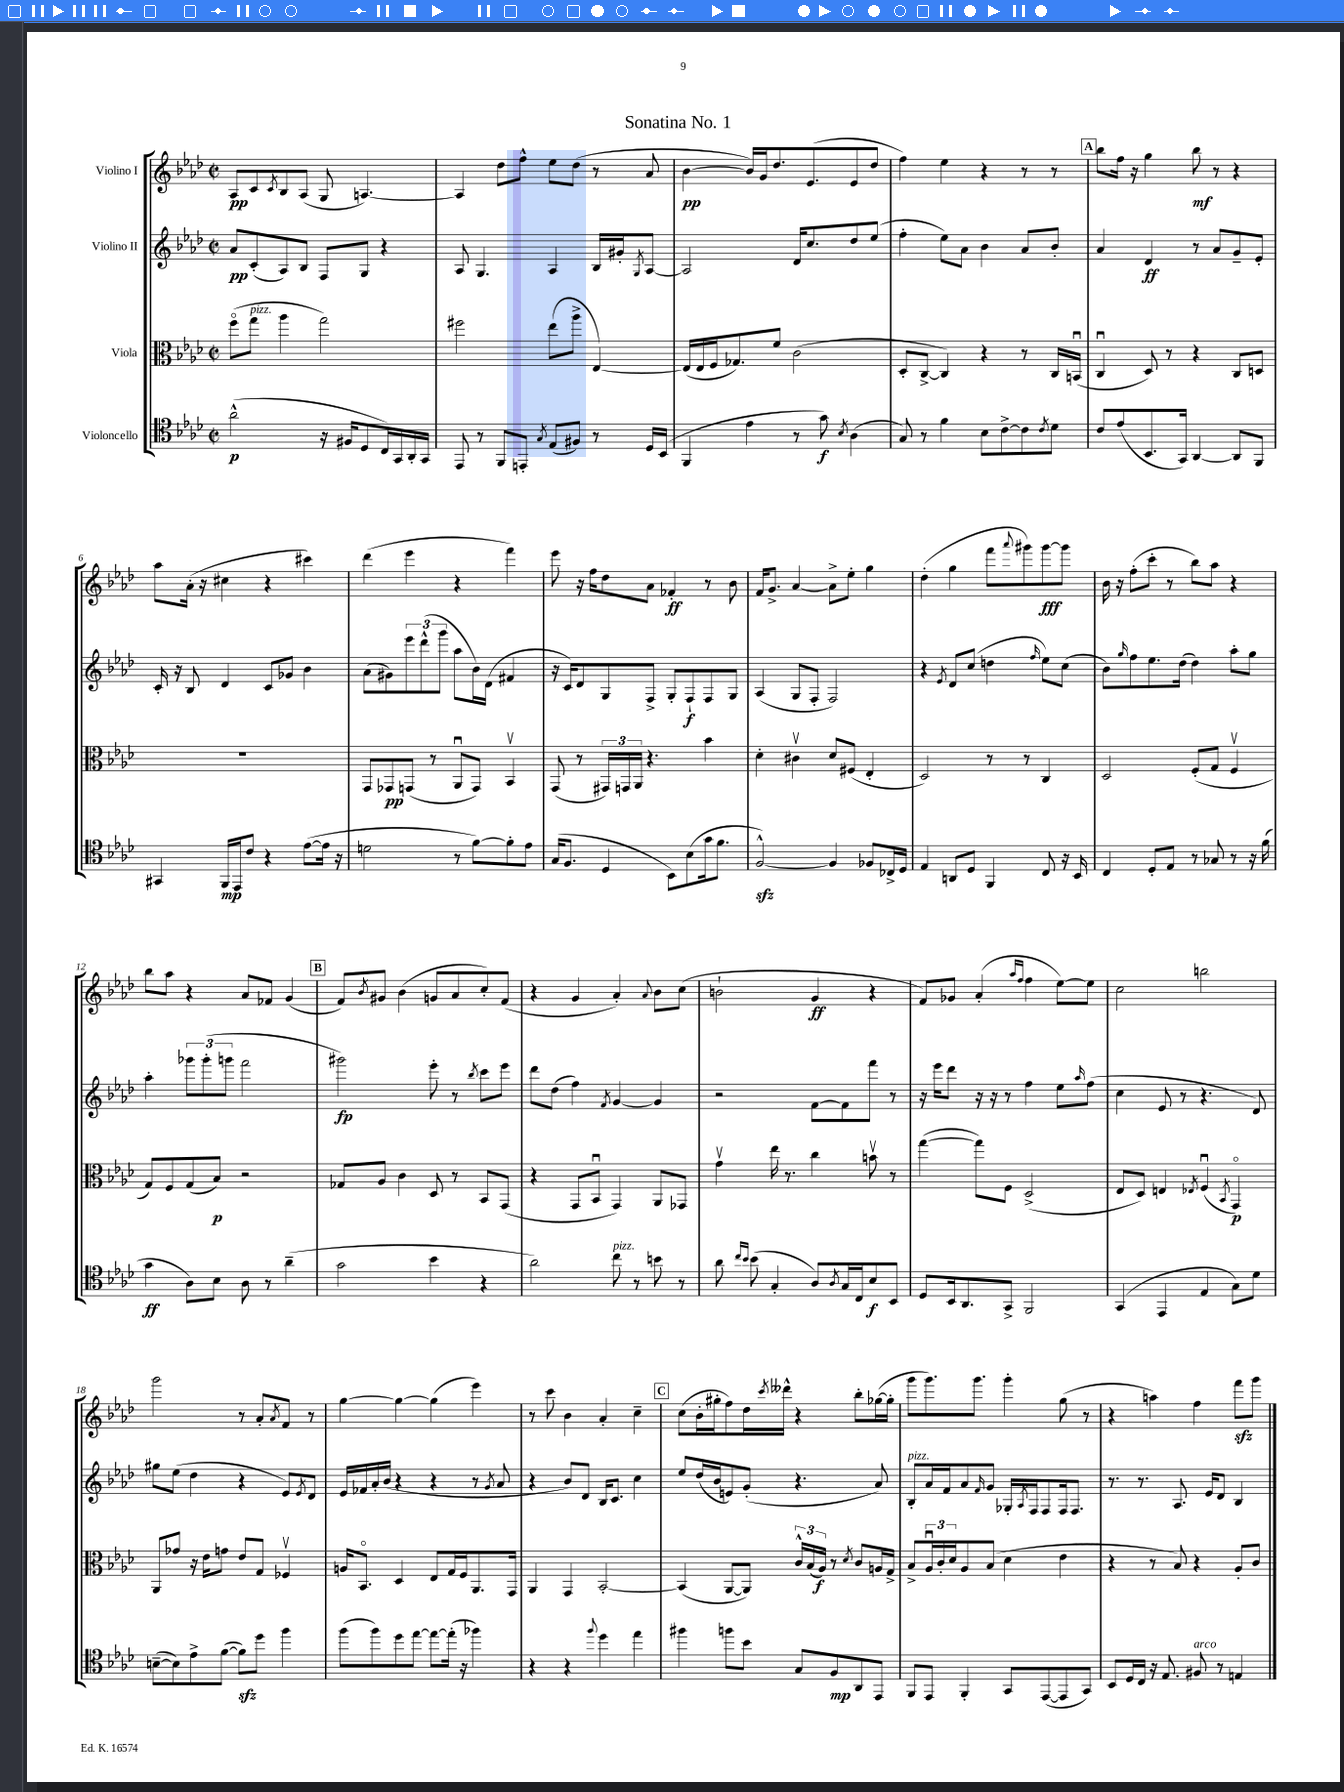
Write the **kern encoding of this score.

**kern	**kern	**kern	**kern
*staff4	*staff3	*staff2	*staff1
*clefC4	*clefC3	*clefG2	*clefG2
*k[b-e-a-d-]	*k[b-e-a-d-]	*k[b-e-a-d-]	*k[b-e-a-d-]
*M2/2	*M2/2	*M2/2	*M2/2
*met(c|)	*met(c|)	*met(c|)	*met(c|)
(2a-^^	(8ffo	8a-	8A-
.	8gg	(8c'	8c
.	.	.	8qc
.	4aa-	8A-)	8B-
.	.	8B-	(8A-
16r	2gg)	8F	8G
16F#	.	.	.
8D-	.	8G	[4.A)
16C)	.	4r	.
16GG	.	.	.
16AA-'	.	.	.
16GG	.	.	.
=	=	=	=
8EE-	2ff#	8A-	4A]
8r	.	4.G	.
8FF	.	.	8dd-
8EE'	.	.	8ff^^
8qG	.	.	.
(8E-	(8ee-	4A-	8ee-
8F#)	8aa-^	.	(8dd-
8r	[4E-)	16B-	8r
.	.	16g#'	.
.	.	8qG	.
16D-	.	[8A-	8a-
(16BB-	.	.	.
=	=	=	=
4FF	(16E-]	2A-]	[4b-
.	16E-	.	.
.	16F	.	.
.	8.G-)	.	.
4e-	.	.	16b-])
.	.	.	16g
.	8f	.	8.dd-
8r	(2c	16d-	.
.	.	8.cc	(8.e-
8g)	.	.	.
8qB-	.	.	.
(4A-	.	8dd-	8e-
.	.	(8ee-	8dd-
=	=	=	=
8G)	8D-'	4ff'	4ff)
8r	[8C^	.	.
4f	4C])	8ee-)	4ee-
.	.	8a-	.
8B-	4r	4b-	4r
[8c^	.	.	.
8c]	8r	8a-	8r
8qc	.	.	.
8d-	16C	8b-'	8r
.	(16BBu	.	.
=	=	=	=
8c	4Cu	4a-	8bb-
(8e-	.	.	16ff
.	.	.	16r
8.BB-	8D-)	4d-	4gg
.	8r	.	.
16GG)	.	.	.
[4AA-	4r	8r	8bb-
.	.	8a-	8r
8AA-]	8C	8g~	4r
8FF	8D	8e-'	.
=	=	=	=
4GG#	1r	16c'	8aa-
.	.	16r	.
.	.	8B-	(16a-'
.	.	.	16r
16FF	.	4d-	4cc#
16EE-	.	.	.
8c	.	.	.
4r	.	8c	4r
.	.	8g-	.
([8e-	.	4b-	4ccc#)
16e-]	.	.	.
16r	.	.	.
=	=	=	=
2d	8GG	(8a-	(4ddd-
.	8GG-	8g#)	.
.	(8GG	12eee-	4eee-
.	.	(12ddd-^^	.
.	8r	.	.
.	.	12ggg	.
8r	8AA-u	8aa-	4r
[8f)	8GG)	16b-)	.
.	.	(16d-	.
8f']	4BB-v	4f#	4fff)
8e-	.	.	.
=	=	=	=
(16G	(8GG	16r	8eee-
8.F	.	16c)	.
.	8r	8d-	16r
.	.	.	16ff
4D-	24GG#)	8G	8dd-
.	24GG	.	.
.	24AA-	.	.
.	4.r	8F^	8a-
8BB-)	.	8G'	4f-'
(8B-	.	8F`	.
16g	4b-	8F	8r
8.f	.	.	.
.	.	8G	8b-
=	=	=	=
[2F^^)	4d-'	(4A-	16f
.	.	.	8.g^
.	4c#v	8G	[4a-
.	.	8F'	.
4F]	8d-	2F)	8a-^]
.	(8F#	.	8ee-'
8F-	4E-'	.	4gg
16C-^	.	.	.
16D-	.	.	.
=	=	=	=
4E-	2D-)	4r	(4dd-'
.	.	8qe-	.
8AA	.	8d-	4gg
8D-	.	(8cc	.
4FF	8r	4dd	8fff
.	.	.	8qqaaa-
.	8r	.	8ggg#)
.	.	16qqff	.
8C	4C	8ee-)	[8ggg#
16r	.	(8cc	8ggg#]
16BB-	.	.	.
=	=	=	=
4C	2D-	8b-)	16b-
.	.	.	16r
.	.	16qqgg	.
.	.	8ff	(8ff'
8D-'	.	8.ee-	8ccc'
8E-	.	.	8r
.	.	(16dd-	.
8r	(8F'	4dd-)	8bb-)
8G-	8G	.	8aa-
8r	4Fv	8aa-'	4r
16r	.	8gg	.
(16f	.	.	.
=	=	=	=
4g	8G)	4aa-'	8bb-
.	8F	.	8aa-
8A-)	(8G	12ggg-	4r
.	.	(12ggg-'	.
8B-	8B-)	.	.
.	.	12ggg	.
8A-	2r	2fff	8a-
8r	.	.	8f-
(4a-~	.	.	(4g
=	=	=	=
2g	8G-	2ggg#)	8f)
.	.	.	8qb-
.	8A-	.	8g#
.	4c	.	(4b-
4b-	8D-	8eee-'	8g
.	8r	8r	8a-
.	.	8qbb-	.
4r	8BB-	8ccc	8cc')
.	(8GG	8eee-	(8f
=	=	=	=
2a-)	4r	8ddd-	4r
.	.	(8dd-	.
.	8GG	4ff)	4g
.	8BB-u	.	.
.	.	8qf	.
8cc	4GG)	[4g	4a-')
8r	.	.	.
.	.	.	8qqa-
8b	8AA-	4g]	8b-
8r	8GG-	.	(8cc
=	=	=	=
8a-	4gv	2r	2b`
16qqcc	.	.	.
16qqb-	.	.	.
(8b-	.	.	.
4G'	16ee-	.	.
.	8.r	.	.
8A-)	4cc	[8f	4g
8qA-	.	.	.
16G	.	8f]	.
16C	.	.	.
8B-	8bv	8fff	4r
8BB-	8r	8r	.
=	=	=	=
8D-	([4gg	16r	8f)
.	.	16eee-	.
16BB-	.	8ddd-	8g-
8.AA-	.	.	.
.	8gg])	16r	(4a-'
.	.	16r	.
8GG^	8F	8r	.
.	.	.	16qqaa-
.	.	.	16qqff
2FF	(2D-^	4ff	4ff
.	.	8ee-	[8ee-)
.	.	16qqaa-	.
.	.	(8ff	8ee-]
=	=	=	=
(4GG	8E-	4cc	2cc
.	8D-)	.	.
4EE-	4E	8e-	.
.	.	8r	.
.	8qE-	.	.
4E-	(4Fu	4.r	2bb
.	8qBB-	.	.
8G)	4GGo)	.	.
8d-	.	8d-)	.
=	=	=	=
([8B~	8AA-	8gg#	2ggg
8B])	8g-	(8ee-	.
8e-^	16r	4dd-	.
.	16e-	.	.
([8f	8g	.	.
8f])	8e-	4r	8r
8dd-	8G	.	8a-'
.	.	.	8qa-
4ff	4F-v	8e-)	8f
.	.	8qe-	.
.	.	8d-	8r
=	=	=	=
(8ff	16A	16e-	[4gg
.	8.BB-o	16f-	.
8ff)	.	16a-'	.
.	.	(16b-	.
8dd-	4D-	4r	4gg_
[8ee-	.	.	.
8ee-_	8E-	4r	(4gg]
(16ee-']	16G	.	.
16r	16F	.	.
4ff-)	8.AA-	8r	4eee-)
.	.	8qg	.
.	.	8a-	.
.	16GG	.	.
=	=	=	=
4r	4AA-	4r	8r
.	.	.	8ccc
4r	4GG	8b-)	4b-
.	.	8d-	.
8qqff	.	.	.
4dd-	[2BB-'	16B-	4a-'
.	.	8.c	.
4ee-	.	4cc	4cc~
=	=	=	=
4ff#	(4BB-]	8ee-	(8cc
.	.	(16dd-	16b-'
.	.	16b-	16gg#'
8ff	[8AA-	8e)	8ff)
8b-	8AA-])	(8g'	16dd-
.	.	.	8qccc
.	.	.	16ddd--^^
8G	24c^^	4.r	4r
.	(24B-	.	.
.	24A-)	.	.
8F	8r	.	.
.	8qd-	.	.
8AA-	8c	.	8bb-'
8EE-	16A	8a-)	([16gg-
.	16G^	.	16gg-']
=	=	=	=
8FF	8B-^	8B-'	8ggg
8EE-	24A-u	16a-	8.ggg)
.	24c'	.	.
.	.	16f	.
.	24d-	.	.
4FF'	8A-	8a-	.
.	.	.	8.ggg
.	.	16qqf	.
.	(8B-	8g	.
8GG	4d-	16G-'	4ggg'
.	.	8qA-	.
.	.	16F	.
([8EE-	.	8F	.
8EE-]	4e-	16F	(8gg
.	.	8.F	.
8GG)	.	.	8r
=	=	=	=
8BB-	4r	8.r	4r
16D-	.	.	.
16C	.	8.r	.
16r	8r	.	4aa)
8.E-	.	.	.
.	8B-)	8.A-	.
8F#	4r	.	4ff
.	.	16e-	.
8r	.	8d-	.
4E	8A-'	4B-	8fff
.	8c	.	8ggg
==	==	==	==
*-	*-	*-	*-
